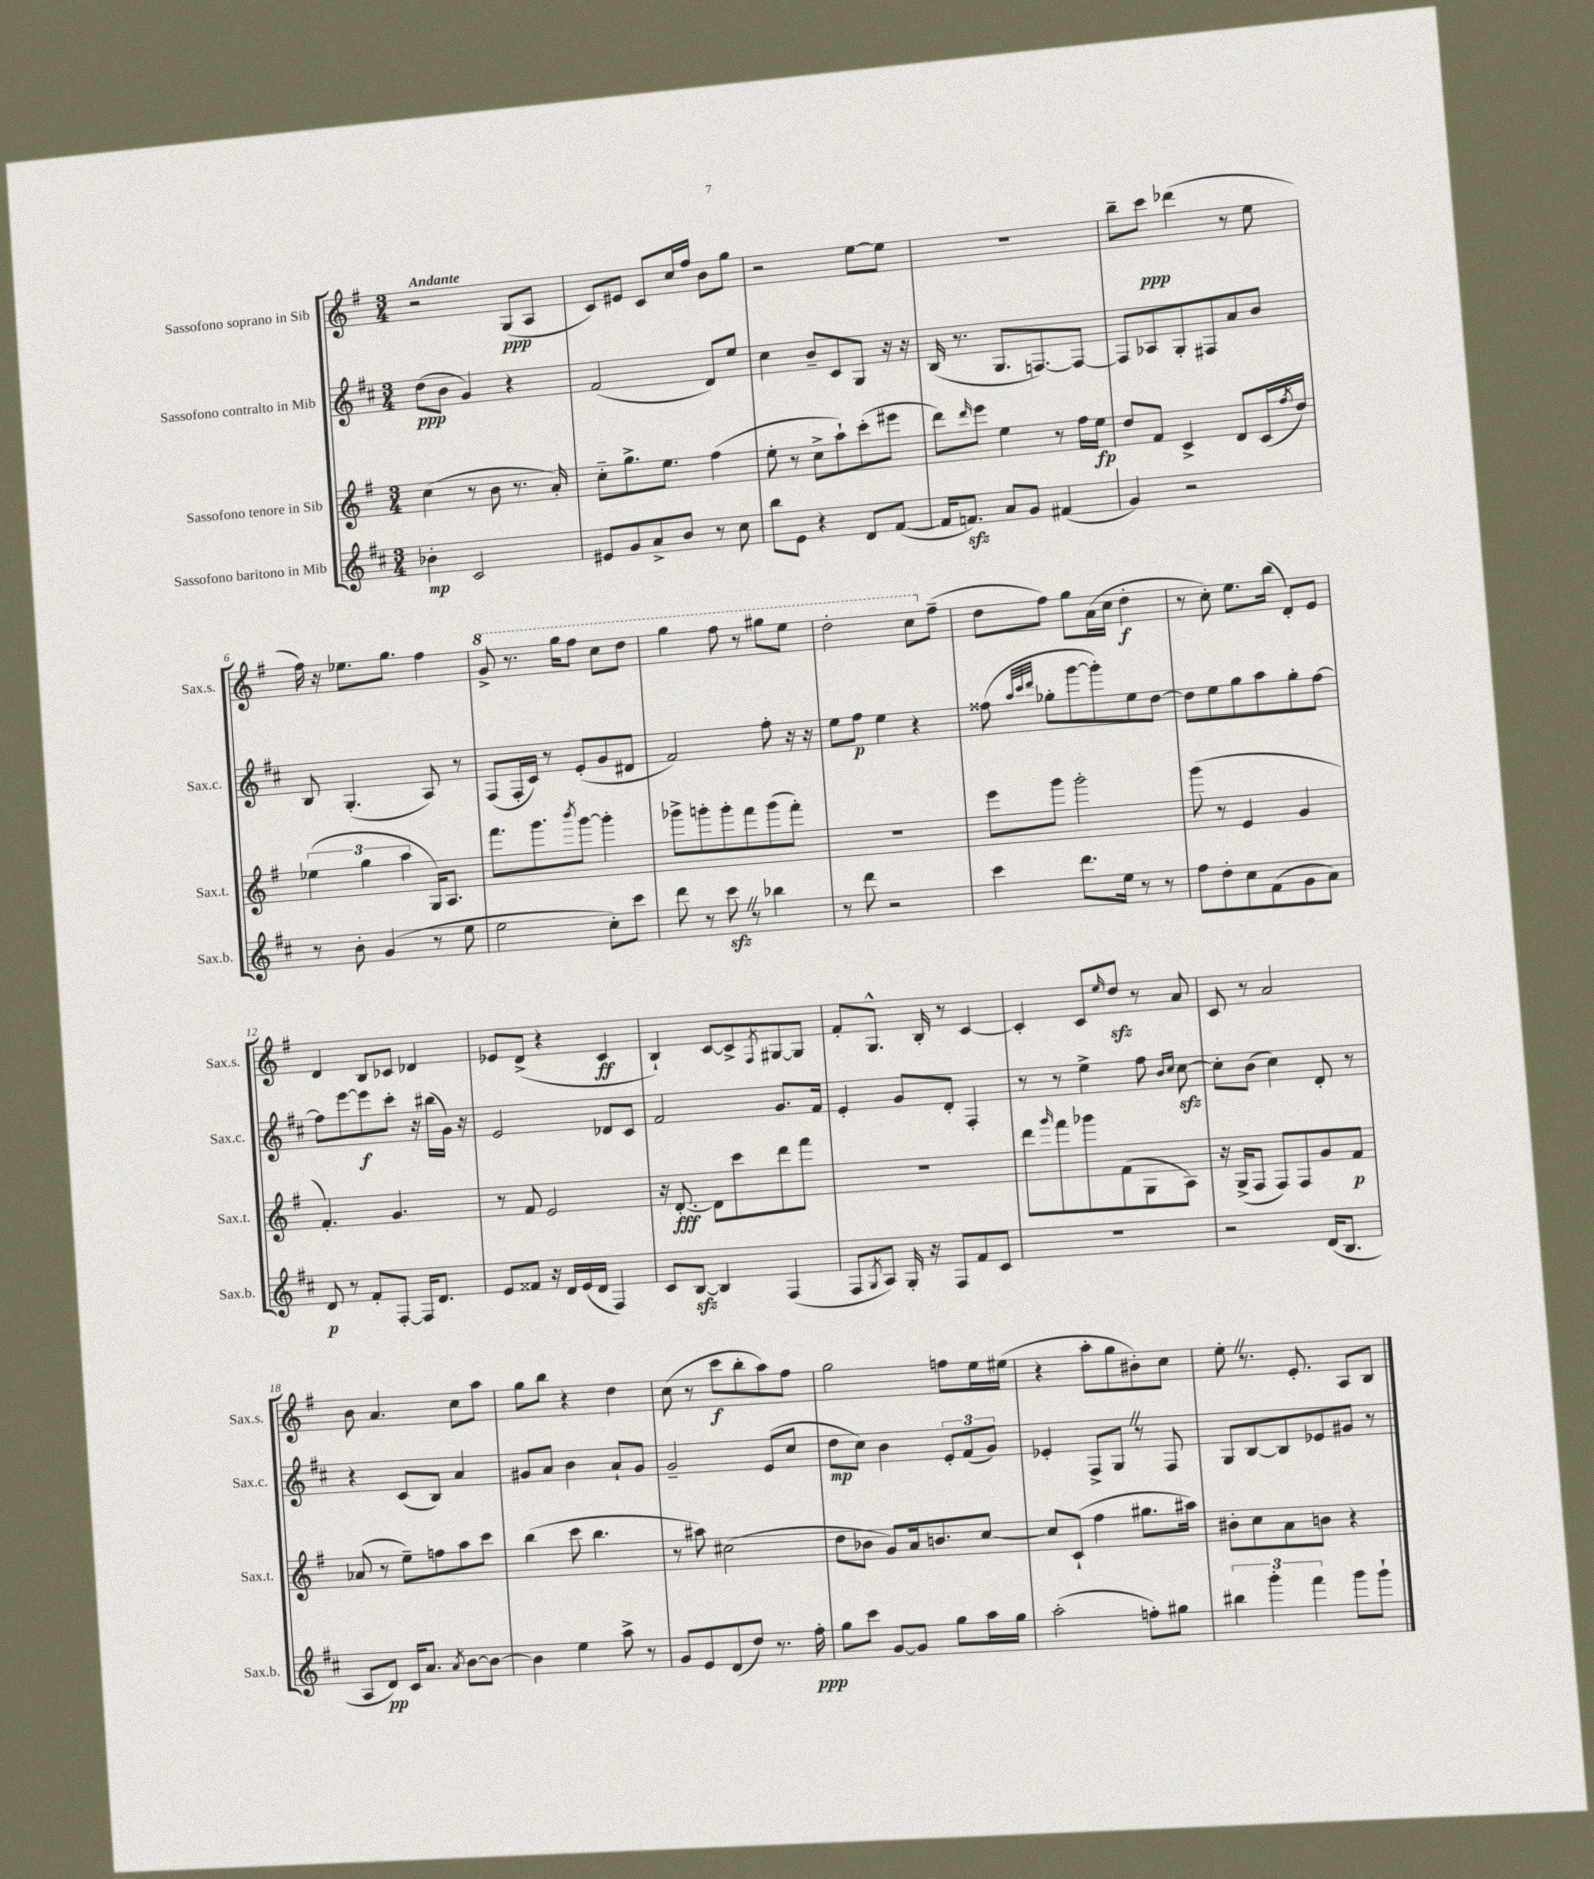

**kern	**dynam	**kern	**dynam	**kern	**dynam	**kern	**dynam
*part4	*part4	*part3	*part3	*part2	*part2	*part1	*part1
*staff4	*staff4	*staff3	*staff3	*staff2	*staff2	*staff1	*staff1
*I"Sassofono baritono in Mib	*	*I"Sassofono tenore in Sib	*	*I"Sassofono contralto in Mib	*	*I"Sassofono soprano in Sib	*
*I'Sax.b.	*	*I'Sax.t.	*	*I'Sax.c.	*	*I'Sax.s.	*
*clefG2	*	*clefG2	*	*clefG2	*	*clefG2	*
*k[f#c#]	*	*k[f#]	*	*k[f#c#]	*	*k[f#]	*
*M3/4	*	*M3/4	*	*M3/4	*	*M3/4	*
=1	=1	=1	=1	=1	=1	=1	=1
!	!	!	!	!	!	!LO:TX:a:B:t=Andante	!
4b-X'\	mp	(4cc\	.	(8dd\L	ppp	2r	.
.	.	.	.	8b\J	.	.	.
2c#/	.	8r	.	4g/)	.	.	.
.	.	8b\	.	.	.	.	.
.	.	8.r	.	4r	.	(8G/L	ppp
.	.	.	.	.	.	8A/J	.
.	.	16a'/)	.	.	.	.	.
=2	=2	=2	=2	=2	=2	=2	=2
8e#X/L	.	8cc\L	.	(2f#/	.	8c/L)	.
8g/	.	8.gg^\	.	.	.	8e#X/J	.
8a^/	.	.	.	.	.	8c/L	.
.	.	8.ee\J	.	.	.	.	.
8b/J	.	.	.	.	.	16cc/L	.
.	.	.	.	.	.	16ff#/JJ	.
8r	.	(4ff#\	.	8d/L)	.	8b\L	.
8cc#\	.	.	.	8ee/J	.	8gg\J	.
=3	=3	=3	=3	=3	=3	=3	=3
8bb\L	.	8ee'\	.	4cc#\	.	2r	.
8e\J	.	8r	.	.	.	.	.
4r	.	8cc^\L	.	8b~/L	.	.	.
.	.	8aa`\)	.	8c#/	.	.	.
8d/L	.	(8ccc'\	.	8G/J	.	[8ee\L	.
([8f#/J	.	8eee#X\J	.	16r	.	8ee\J]	.
.	.	.	.	16r	.	.	.
=4	=4	=4	=4	=4	=4	=4	=4
16f#/KL]	.	8ddd\L)	.	(16B/	.	2.r	.
8.fnzz/J)	.	.	.	8.r	.	.	.
.	.	16qqddd/	.	.	.	.	.
.	.	8eee\J	.	.	.	.	.
8a/L	.	4ee\	.	8.G/L	.	.	.
8g/J	.	.	.	.	.	.	.
.	.	.	.	[8.Fn/)	.	.	.
(4f#X/	.	8r	.	.	.	.	.
.	.	16ff#\LL	.	8F/J_	.	.	.
.	.	16ee\JJ	fp	.	.	.	.
=5	=5	=5	=5	=5	=5	=5	=5
4g/)	.	8dd/L	.	8F/L]	.	8bb~\L	.
.	.	8f#/J	.	8A-X/	.	8ccc\J	ppp
2r	.	4c^/	.	8G'/	.	(4ddd-X\	.
.	.	.	.	8F#X/	.	.	.
.	.	8d/L	.	8a/	.	8r	.
.	.	(16c/L	.	8b/J	.	8ee\	.
.	.	8qff#/	.	.	.	.	.
.	.	16dd/JJ)	.	.	.	.	.
!!LO:LB:g=z
=6	=6	=6	=6	=6	=6	=6	=6
8r	.	(6ee-X\	.	8B/	.	16ff#\)	.
.	.	.	.	.	.	16r	.
8b'\	.	.	.	(4.G'/	.	8.ee-X\L	.
.	.	6gg\	.	.	.	.	.
(4g/	.	.	.	.	.	.	.
.	.	.	.	.	.	8.gg\J	.
.	.	6aa\	.	.	.	.	.
8r	.	16G/KL)	.	8A/)	.	4ff#\	.
.	.	8.A/J	.	.	.	.	.
8ee\	.	.	.	8r	.	.	.
=7	=7	=7	=7	=7	=7	=7	=7
*	*	*	*	*	*	*8va	*
2ee\	.	8.fff#\L	.	(8F#/L	.	8gg^/	.
.	.	.	.	16F#'/L	.	8.r	.
.	.	8.ggg\	.	16c#/JJ)	.	.	.
.	.	.	.	8r	.	.	.
.	.	.	.	.	.	16ggg\KL	.
.	.	8qbbb/	.	.	.	.	.
.	.	[8ggg\J	.	(8e'/L	.	8fff#\J	.
8cc#'\L)	.	4ggg'\]	.	8g/	.	8ccc\L	.
8ccc#\J	.	.	.	8d#X/J	.	8ddd\J	.
=8	=8	=8	=8	=8	=8	=8	=8
8ddd\	.	8ggg-X^\L	.	2f#/)	.	4ggg\	.
8r	.	8gggn'\	.	.	.	.	.
8ccc#zzZ\	.	8ggg'\	.	.	.	8fff#\	.
8r	.	8fff#\	.	.	.	8r	.
4bb-X\	.	(8ggg\	.	8ff#'\	.	8ggg#X\L	.
.	.	8fff#'\J)	.	16r	.	8eee\J	.
.	.	.	.	16r	.	.	.
=9	=9	=9	=9	=9	=9	=9	=9
8r	.	2.r	.	8ee\L	.	2ddd'\	.
8ddd\	.	.	.	8ff#\J	p	.	.
2r	.	.	.	4ee\	.	.	.
.	.	.	.	4r	.	8ccc\L	.
*	*	*	*	*	*	*X8va	*
.	.	.	.	.	.	(8ff#~\J	.
=10	=10	=10	=10	=10	=10	=10	=10
4ccc#\	.	8eee\L	.	(8ff##X\	.	8dd\L	.
.	.	.	.	32qqaa/LLL	.	.	.
.	.	.	.	32qqccc#/	.	.	.
.	.	.	.	32qqddd/JJJ	.	.	.
.	.	8ggg\J	.	8gg-X'\L	.	8ff#\J)	.
8.ddd\L	.	2ggg'\	.	[8ggg\	.	8gg\L	.
.	.	.	.	8ggg'\])	.	(16a\L	.
16ee\Jk	.	.	.	.	.	16cc\JJ	.
8r	.	.	.	8ee\	.	4dd'\	f
8r	.	.	.	[8dd\J	.	.	.
=11	=11	=11	=11	=11	=11	=11	=11
8ff#\L	.	(8ggg\	.	8dd\L]	.	8r	.
8dd'\	.	8r	.	8ee\	.	8cc'\)	.
8cc#\	.	4e/	.	8gg\	.	8.ee\L	.
(8f#\	.	.	.	8aa\	.	.	.
.	.	.	.	.	.	(16bb\Jk	.
8g\	.	4g/	.	8gg'\	.	8d'/L)	.
8a\J)	.	.	.	[8ff#\J	.	8e/J	.
!!LO:LB:g=z
=12	=12	=12	=12	=12	=12	=12	=12
8d/	p	4.f#'/)	.	8ff#\L]	.	4d/	.
8r	.	.	.	[8eee\	.	.	.
8f#'/L	.	.	.	8eee\]	f	8B/L	.
[8F#'/J	.	4.g/	.	8ccc#'\J	.	8c-X/J	.
16F#/KL]	.	.	.	16r	.	4d-X/	.
8.d/J	.	.	.	(16bb#X\LL	.	.	.
.	.	.	.	16g\JJ)	.	.	.
.	.	.	.	16r	.	.	.
=13	=13	=13	=13	=13	=13	=13	=13
8e/L	.	8r	.	2e/	.	8e-X/L	.
8f##X/J	.	8f#/	.	.	.	(8d^/J	.
16r	.	2e/	.	.	.	4r	.
16d/LL	.	.	.	.	.	.	.
(16e/	.	.	.	.	.	.	.
16d/JJ	.	.	.	.	.	.	.
4F#/)	.	.	.	8d-X/L	.	4c/	ff
.	.	.	.	8c#/J	.	.	.
=14	=14	=14	=14	=14	=14	=14	=14
8c#/L	.	16r	.	2f#/	.	4B`/)	.
.	.	[8.d'/	fff	.	.	.	.
[8Bzz/J	.	.	.	.	.	.	.
4B/]	.	8d\L]	.	.	.	[8c/L	.
.	.	8ccc\	.	.	.	8c^/]	.
.	.	.	.	.	.	8qF#/	.
(4F#/	.	8ddd\	.	8.g/L	.	[8G#X/	.
.	.	8fff#\J	.	.	.	8G#/J]	.
.	.	.	.	16f#/Jk	.	.	.
=15	=15	=15	=15	=15	=15	=15	=15
8F#/L	.	2.r	.	4e'/	.	8f#'/L	.
8qG/	.	.	.	.	.	.	.
8A/J)	.	.	.	.	.	8.G^^/J	.
16G'/	.	.	.	8g/L	.	.	.
16r	.	.	.	.	.	16B'/	.
8F#/L	.	.	.	8d'/J	.	8r	.
8f#/	.	.	.	4F#'/	.	[4c/	.
8c#/J	.	.	.	.	.	.	.
=16	=16	=16	=16	=16	=16	=16	=16
2.r	.	8ddd\L	.	8r	.	4c'/]	.
.	.	16qqggg/	.	.	.	.	.
.	.	8fff#\	.	8r	.	.	.
.	.	8ggg-X\	.	4ee^\	.	8c/L	.
.	.	.	.	.	.	16qqee/	.
.	.	(8f#\	.	.	.	8ddzz/J	.
.	.	8G\	.	8ff#\	.	8r	.
.	.	.	.	16qqb/LL	.	.	.
.	.	.	.	16qqcc#/JJ	.	.	.
.	.	8A\J)	.	[8cc#zz\	.	8a/	.
=17	=17	=17	=17	=17	=17	=17	=17
2r	.	16r	.	8cc#'\L]	.	8c/	.
.	.	(16G^/KL	.	.	.	.	.
.	.	8F#/J	.	(8b\J	.	8r	.
.	.	8F#/L)	.	4cc#\)	.	2a/	.
.	.	8F#/	.	.	.	.	.
(16d/KL	.	8g/	.	8d'/	.	.	.
8.B/J	.	.	.	.	.	.	.
.	.	8f#/J	p	8r	.	.	.
!!LO:LB:g=z
=18	=18	=18	=18	=18	=18	=18	=18
8A/L	.	(8a-X/	.	4r	.	8b\	.
8d/J)	pp	8r	.	.	.	4.a/	.
16c#/KL	.	8ee~\L)	.	(8c#/L	.	.	.
8.a/J	.	.	.	.	.	.	.
.	.	8ffn\	.	8B/J)	.	.	.
8qa/	.	.	.	.	.	.	.
[8b\L	.	8aa\	.	4a/	.	8cc\L	.
8b\J_	.	8ccc\J	.	.	.	8aa\J	.
=19	=19	=19	=19	=19	=19	=19	=19
4b\]	.	(4bb\	.	8g#X/L	.	8gg\L	.
.	.	.	.	8a/J	.	8bb\J	.
4ee\	.	8ccc\	.	4b\	.	4r	.
.	.	4.bb\	.	.	.	.	.
8aa^\	.	.	.	8a`/L	.	4dd\	.
8r	.	.	.	8g#/J	.	.	.
=20	=20	=20	=20	=20	=20	=20	=20
8g/L	.	8r	.	2g~/	.	(8cc\	.
8e/	.	8aa#X\)	.	.	.	8r	.
(8d/	.	(2cc#X\	.	.	.	8ccc\L	f
8dd/J)	.	.	.	.	.	8bb'\	.
8.r	.	.	.	(8e/L	.	8aa\)	.
.	.	.	.	8cc#/J	.	8ff#\J	.
16ff#'\	ppp	.	.	.	.	.	.
=21	=21	=21	=21	=21	=21	=21	=21
8gg\L	.	8dd\L	.	8dd\L	mp	2gg\	.
8ccc#\J	.	8b-X\J	.	8cc#\J)	.	.	.
[8g/L	.	8g/L)	.	4b\	.	.	.
8g/J]	.	16a/k	.	.	.	.	.
.	.	8.bn/	.	.	.	.	.
8gg\L	.	.	.	12e'/L	.	8ffn\L	.
.	.	.	.	(12f#/	.	.	.
16aa\L	.	[8cc/J	.	.	.	16ee\L	.
.	.	.	.	12g/J)	.	.	.
16gg\JJ	.	.	.	.	.	(16ee#X\JJ	.
=22	=22	=22	=22	=22	=22	=22	=22
(2aa'\	.	8cc/L]	.	4e-X'/	.	4r	.
.	.	(8c`/J	.	.	.	.	.
.	.	4ff#\	.	8F#^/L	.	8aa'\L	.
.	.	.	.	8GZ/J	.	8gg\	.
8ffn'\L)	.	8.gg#X\L	.	8r	.	8b#X'\)	.
8gg#X\J	.	.	.	8F#/	.	8cc\J	.
.	.	16aa#X\Jk)	.	.	.	.	.
=23	=23	=23	=23	=23	=23	=23	=23
6bb#X\	.	8b#X'\L	.	8G/L	.	8ee'Z\	.
.	.	8cc\	.	[8B/	.	8.r	.
6ggg'\	.	.	.	.	.	.	.
.	.	8a\	.	8B/]	.	.	.
.	.	.	.	.	.	8.e'/	.
6fff#\	.	.	.	.	.	.	.
.	.	8bn\J	.	8e-X/	.	.	.
8ggg\L	.	4r	.	8g#X/J	.	8A/L	.
8ggg`\J	.	.	.	8r	.	8B/J	.
==	==	==	==	==	==	==	==
*-	*-	*-	*-	*-	*-	*-	*-
